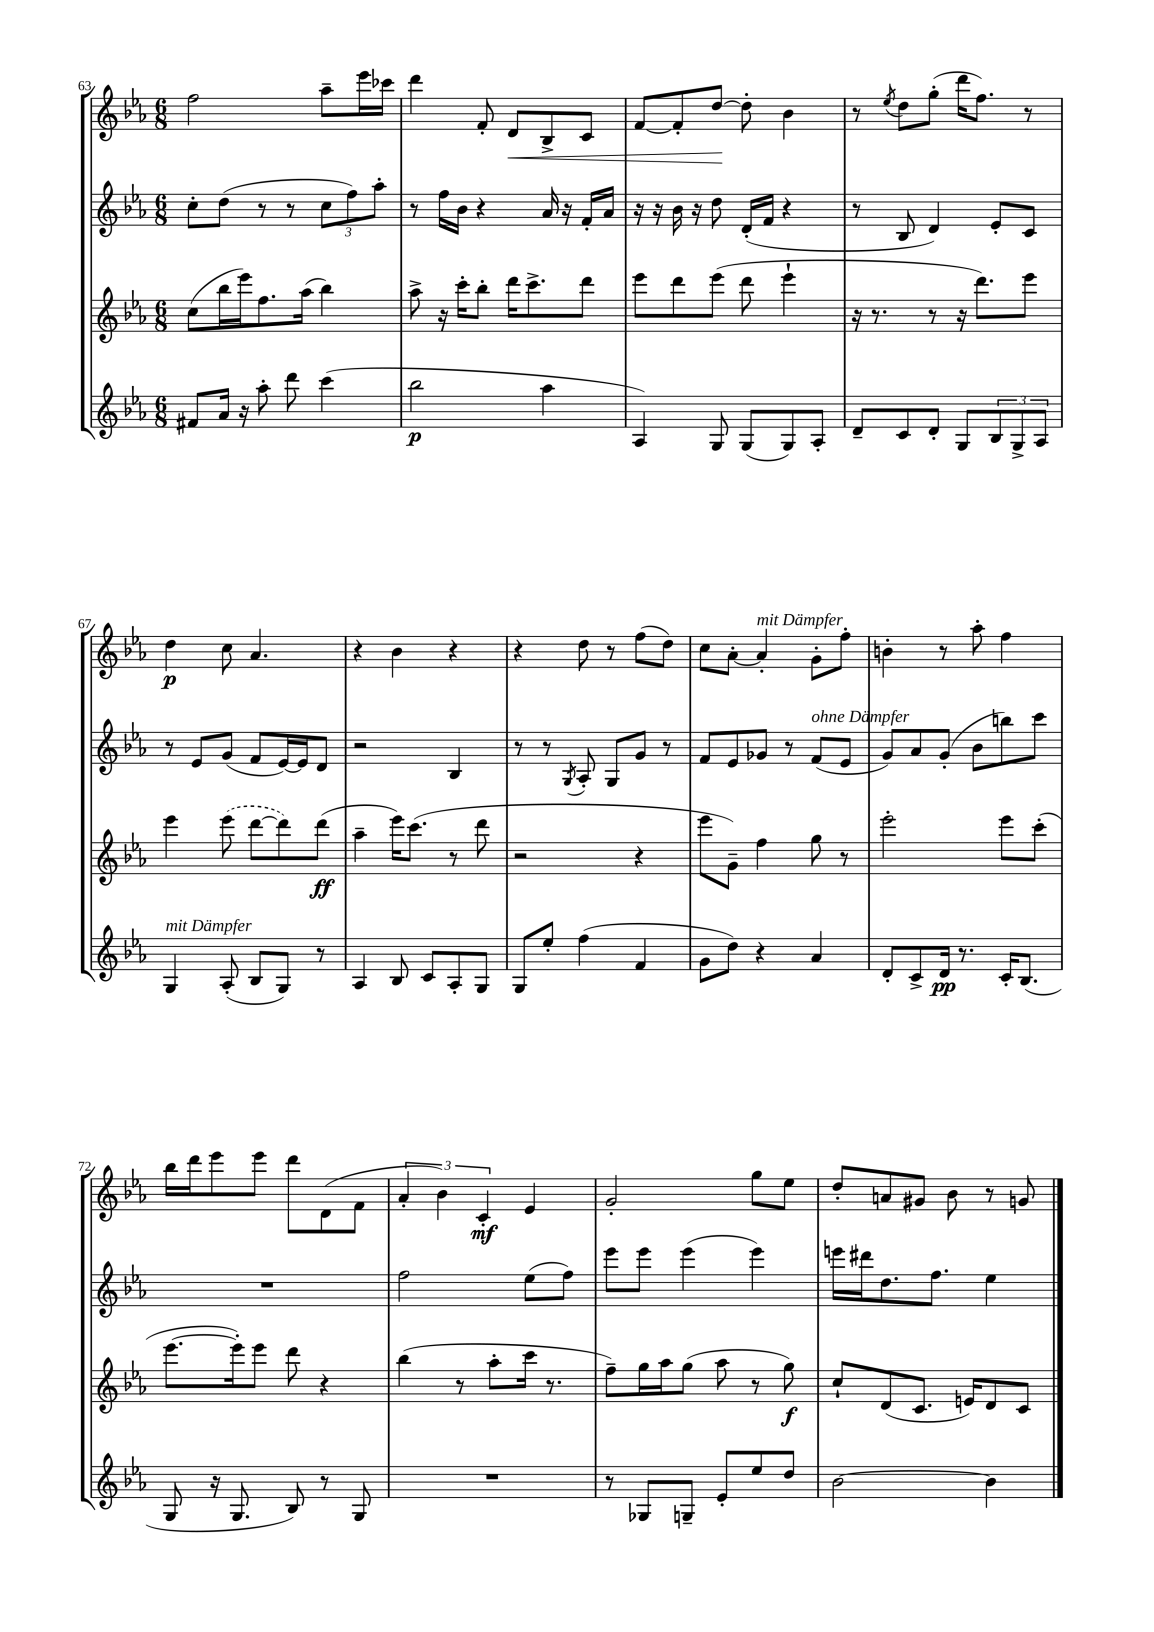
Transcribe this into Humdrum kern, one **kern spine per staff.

**kern	**kern	**kern	**kern
*staff4	*staff3	*staff2	*staff1
*clefG2	*clefG2	*clefG2	*clefG2
*k[b-e-a-]	*k[b-e-a-]	*k[b-e-a-]	*k[b-e-a-]
*M6/8	*M6/8	*M6/8	*M6/8
8f#/L	(8cc\L	8cc'\L	2ff\
16a-/Jk	16bb-\L	(8dd\J	.
16r	16eee-\J)	.	.
8aa-'\	8.ff\	8r	.
8ddd\	.	8r	.
.	(16aa-\Jk	.	.
(4ccc\	4bb-\)	12cc\L	8aa-~\L
.	.	12ff\)	.
.	.	.	16eee-\L
.	.	12aa-'\J	.
.	.	.	16ccc-\JJ
=	=	=	=
2bb-\	8aa-^\	8r	4ddd\
.	16r	16ff\LL	.
.	16ccc'\LK	16b-\JJ	.
.	8bb-'\J	4r	8f'/
.	16ddd\LK	.	8d/L
.	8.ccc^\	.	.
4aa-\	.	16a-/	8B-^/
.	.	16r	.
.	8ddd\J	16f'/LL	8c/J
.	.	16a-/JJ	.
=	=	=	=
4A-/)	8eee-\L	16r	[8f/L
.	.	16r	.
.	8ddd\	16b-\	8f'/]
.	.	16r	.
8G/	(8eee-\J	8dd\	[8dd/J
(8G/L	8ddd\	(16d'/LL	8dd'\]
.	.	16f/JJ	.
8G/)	4eee-`\	4r	4b-\
8A-'/J	.	.	.
=	=	=	=
8d~/L	16r	8r	8r
.	8.r	.	.
.	.	.	8qee-/
8c/	.	8B-/	8dd\L
8d'/J	8r	4d/)	(8gg'\J
8G/L	16r	.	16ddd\LK
.	8.ddd\L)	.	8.ff\J)
12B-/	.	8e-'/L	.
12G^/	.	.	.
.	8eee-\J	8c/J	8r
12A-/J	.	.	.
=	=	=	=
4G/	4eee-\	8r	4dd\
.	.	8e-/L	.
(8A-'/	(8eee-\	(8g/J	8cc\
8B-/L	[8ddd\L	8f/L	4.a-/
8G/J)	8ddd\])	[16e-/L)	.
.	.	16e-/]J	.
8r	(8ddd\J	8d/J	.
=	=	=	=
4A-/	4aa-~\	2r	4r
8B-/	16eee-\LK)	.	4b-\
.	(8.ccc\J	.	.
8c/L	.	.	.
8A-'/	8r	4B-/	4r
8G/J	8ddd\	.	.
=	=	=	=
8G/L	2r	8r	4r
8ee-'/J	.	8r	.
.	.	8qG/	.
(4ff\	.	8A-'/	8dd\
.	.	8G/L	8r
4f/	4r	8g/J	(8ff\L
.	.	8r	8dd\J)
=	=	=	=
8g\L	8eee-\L	8f/L	8cc\L
8dd\J)	8g~\J)	8e-/	[8a-'\J
4r	4ff\	8g-/J	4a-'/]
.	.	8r	.
4a-/	8gg\	(8f/L	8g'\L
.	8r	8e-/J	8ff'\J
=	=	=	=
8d'/L	2eee-'\	8g/L)	4b'\
8c^/	.	8a-/	.
16d/Jk	.	(8g'/J	8r
8.r	.	.	.
.	.	8b-\L	8aa-'\
16c'/LK	8eee-\L	8bb\)	4ff\
(8.B-/J	.	.	.
.	(8ccc'\J	8ccc\J	.
=	=	=	=
8G/	[8.eee-\L	2.r	16bb-\LL
.	.	.	16ddd\J
16r	.	.	8eee-\
8.G/	16eee-'\]k)	.	.
.	8eee-\J	.	8eee-\J
8B-/)	8ddd\	.	8ddd\L
8r	4r	.	(8d\
8G/	.	.	8f\J
=	=	=	=
2.r	(4bb-\	2ff\	6a-'/
.	.	.	6b-\)
.	8r	.	.
.	.	.	6c'/
.	8aa-'\L	.	.
.	16ccc\Jk	(8ee-\L	4e-/
.	8.r	.	.
.	.	8ff\J)	.
=	=	=	=
8r	8ff~\L)	8eee-\L	2g'/
8G-/L	16gg\L	8eee-\J	.
.	16aa-\J	.	.
8G~/J	(8gg\J	(4eee-\	.
8e-'/L	8aa-\	.	.
8ee-/	8r	4eee-\)	8gg\L
8dd/J	8gg\)	.	8ee-\J
=	=	=	=
[2b-\	8cc`/L	16eee\LL	8dd'/L
.	.	16ddd#\J	.
.	(8d/	8.dd\	8a/
.	8.c/J	.	8g#/J
.	.	8.ff\J	.
.	.	.	8b-\
.	16e/LK)	.	.
4b-\]	8d/	4ee-\	8r
.	8c/J	.	8g/
==	==	==	==
*-	*-	*-	*-
